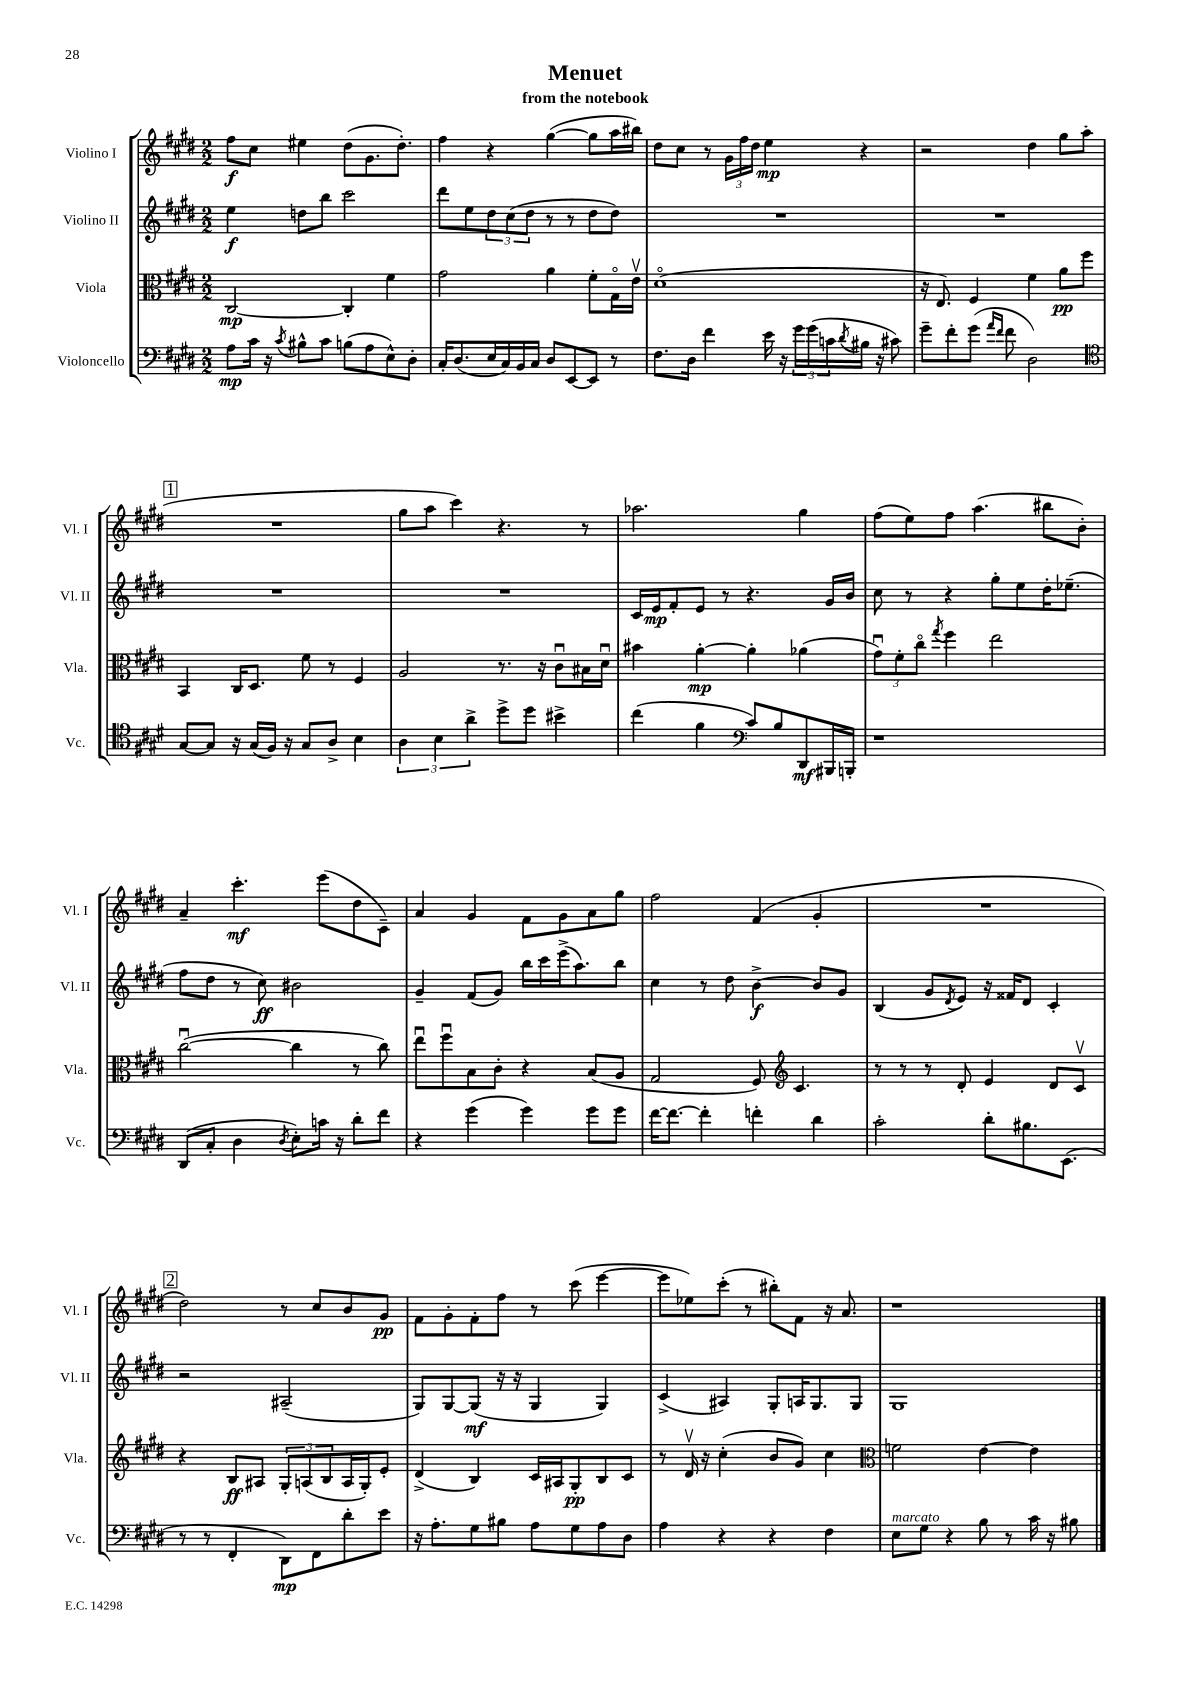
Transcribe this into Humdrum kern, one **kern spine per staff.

**kern	**dynam	**kern	**dynam	**kern	**dynam	**kern	**dynam
*part4	*part4	*part3	*part3	*part2	*part2	*part1	*part1
*staff4	*staff4	*staff3	*staff3	*staff2	*staff2	*staff1	*staff1
*I"Violoncello	*	*I"Viola	*	*I"Violino II	*	*I"Violino I	*
*I'Vc.	*	*I'Vla.	*	*I'Vl. II	*	*I'Vl. I	*
*clefF4	*	*clefC3	*	*clefG2	*	*clefG2	*
*k[f#c#g#d#]	*	*k[f#c#g#d#]	*	*k[f#c#g#d#]	*	*k[f#c#g#d#]	*
*M2/2	*	*M2/2	*	*M2/2	*	*M2/2	*
=1	=1	=1	=1	=1	=1	=1	=1
8A\L	mp	[2C#/	mp	4ee\	f	8ff#\L	f
16c#\Jk	.	.	.	.	.	8cc#\J	.
16r	.	.	.	.	.	.	.
8qc#/	.	.	.	.	.	.	.
8B#X^^\L	.	.	.	8ddn\L	.	4ee#X\	.
8c#\J	.	.	.	8bb\J	.	.	.
(8Bn\L	.	4C#'/]	.	2ccc#\	.	(8dd#\L	.
8A\	.	.	.	.	.	8.g#\	.
8E^^\)	.	4f#\	.	.	.	.	.
.	.	.	.	.	.	8.dd#'\J)	.
8D#'\J	.	.	.	.	.	.	.
=2	=2	=2	=2	=2	=2	=2	=2
16C#'/KL	.	2g#\	.	8ddd#\L	.	4ff#\	.
(8.D#/	.	.	.	.	.	.	.
.	.	.	.	8ee\	.	.	.
16E/L	.	.	.	12dd#\	.	4r	.
16C#/)	.	.	.	.	.	.	.
.	.	.	.	(12cc#\	.	.	.
16BB/	.	.	.	.	.	.	.
.	.	.	.	12dd#\J	.	.	.
16C#/JJ	.	.	.	.	.	.	.
8D#/L	.	4a\	.	8r	.	([4gg#\	.
[8EE/	.	.	.	8r	.	.	.
8EE/J]	.	8f#'\L	.	8dd#\L	.	8gg#\L]	.
8r	.	16G#\L	.	8dd#\J)	.	16aa\L	.
.	.	16ev\JJ	.	.	.	16bb#X\JJ)	.
=3	=3	=3	=3	=3	=3	=3	=3
8.F#\L	.	(1d#	.	1r	.	8dd#\L	.
.	.	.	.	.	.	8cc#\J	.
16D#\Jk	.	.	.	.	.	.	.
4f#\	.	.	.	.	.	8r	.
.	.	.	.	.	.	24g#\LL	.
.	.	.	.	.	.	24ff#\	.
.	.	.	.	.	.	24dd#\JJ	.
16e\	.	.	.	.	.	4ee\	mp
16r	.	.	.	.	.	.	.
24g#\LL	.	.	.	.	.	.	.
(24g#\	.	.	.	.	.	.	.
24cn\	.	.	.	.	.	.	.
8qd#/	.	.	.	.	.	.	.
16B#X\JJ	.	.	.	.	.	4r	.
16r	.	.	.	.	.	.	.
8c#X\)	.	.	.	.	.	.	.
=4	=4	=4	=4	=4	=4	=4	=4
8g#~\L	.	16r	.	1r	.	2r	.
.	.	8.E/)	.	.	.	.	.
8f#'\	.	.	.	.	.	.	.
(8g#\J	.	4F#/	.	.	.	.	.
16qqa/LL	.	.	.	.	.	.	.
16qqf#/JJ	.	.	.	.	.	.	.
8f#\	.	.	.	.	.	.	.
2D#\)	.	4f#\	.	.	.	4dd#\	.
.	.	8a\L	pp	.	.	8gg#\L	.
.	.	8ff#\J	.	.	.	(8aa\J	.
!!LO:LB:g=z
!!LO:REH:place=s1:t=1
=5	=5	=5	=5	=5	=5	=5	=5
*clefC4	*	*	*	*	*	*	*
[8G#/L	.	4BB/	.	1r	.	1r	.
8G#/J]	.	.	.	.	.	.	.
16r	.	16C#/KL	.	.	.	.	.
(16G#/LL	.	8.D#/J	.	.	.	.	.
16F#/JJ)	.	.	.	.	.	.	.
16r	.	.	.	.	.	.	.
8G#/L	.	8f#\	.	.	.	.	.
8A^/J	.	8r	.	.	.	.	.
4B\	.	4F#/	.	.	.	.	.
=6	=6	=6	=6	=6	=6	=6	=6
6A\	.	2A/	.	1r	.	8gg#\L	.
.	.	.	.	.	.	8aa\J	.
6B\	.	.	.	.	.	.	.
.	.	.	.	.	.	4ccc#\)	.
6a^\	.	.	.	.	.	.	.
8dd#^\L	.	8.r	.	.	.	4.r	.
8dd#\J	.	.	.	.	.	.	.
.	.	16r	.	.	.	.	.
4b#X^\	.	8c#u\L	.	.	.	.	.
.	.	16B#X\L	.	.	.	8r	.
.	.	16d#u\JJ	.	.	.	.	.
=7	=7	=7	=7	=7	=7	=7	=7
(4cc#\	.	4b#X\	.	16c#/LL	.	2.aa-X\	.
.	.	.	.	16e/J	mp	.	.
.	.	.	.	8f#'/	.	.	.
4f#\	.	[4a'\	mp	8e/J	.	.	.
.	.	.	.	8r	.	.	.
*clefF4	*	*	*	*	*	*	*
8c#/L)	.	4a'\]	.	4.r	.	.	.
8B/	.	.	.	.	.	.	.
8DD#/	mf	(4a-X\	.	.	.	4gg#\	.
16BBB#X/L	.	.	.	16g#/LL	.	.	.
16BBBn'/JJ	.	.	.	16b/JJ	.	.	.
=8	=8	=8	=8	=8	=8	=8	=8
1r	.	12g#u\L)	.	8cc#\	.	(8ff#\L	.
.	.	12f#'\	.	.	.	.	.
.	.	.	.	8r	.	8ee\)	.
.	.	12cc#\J	.	.	.	.	.
.	.	8qgg#/	.	.	.	.	.
.	.	4ff#\	.	4r	.	8ff#\J	.
.	.	.	.	.	.	(4.aa\	.
.	.	2ee\	.	8gg#'\L	.	.	.
.	.	.	.	8ee\	.	.	.
.	.	.	.	16dd#'\K	.	8bb#X\L	.
.	.	.	.	(8.ee-X~\J	.	.	.
.	.	.	.	.	.	8b'\J)	.
!!LO:LB:g=z
=9	=9	=9	=9	=9	=9	=9	=9
(8DD#/L	.	([2cc#u\	.	8ff#\L	.	4a~/	.
8C#'/J	.	.	.	8dd#\J	.	.	.
4D#\	.	.	.	8r	.	4.ccc#'\	mf
.	.	.	.	8cc#\)	ff	.	.
8qD#/	.	.	.	.	.	.	.
8E'\L)	.	4cc#\]	.	2b#X\	.	.	.
16cn\Jk	.	.	.	.	.	(8eee\L	.
16r	.	.	.	.	.	.	.
8d#'\L	.	8r	.	.	.	8dd#\	.
8f#\J	.	8cc#\)	.	.	.	8c#~\J)	.
=10	=10	=10	=10	=10	=10	=10	=10
4r	.	8eeu\L	.	4g#~/	.	4a/	.
.	.	8ff#u\	.	.	.	.	.
(4g#\	.	8B\	.	(8f#/L	.	4g#/	.
.	.	8c#'\J	.	8g#/J)	.	.	.
4g#\)	.	4r	.	16bb\LL	.	8f#\L	.
.	.	.	.	16ccc#\	.	.	.
.	.	.	.	(16eee^\J	.	8g#\	.
.	.	.	.	8.aa\)	.	.	.
8g#\L	.	(8B/L	.	.	.	8a\	.
8g#\J	.	8A/J	.	8bb\J	.	8gg#\J	.
=11	=11	=11	=11	=11	=11	=11	=11
[16f#\KL	.	2G#/	.	4cc#\	.	2ff#\	.
8.f#\J_	.	.	.	.	.	.	.
4f#'\]	.	.	.	8r	.	.	.
.	.	.	.	8dd#\	.	.	.
4fn'\	.	8F#/)	.	[4b^\	f	(4f#/	.
*	*	*clefG2	*	*	*	*	*
.	.	4.c#/	.	.	.	.	.
4d#\	.	.	.	8b/L]	.	4g#'/	.
.	.	.	.	8g#/J	.	.	.
=12	=12	=12	=12	=12	=12	=12	=12
2c#'\	.	8r	.	(4B/	.	1r	.
.	.	8r	.	.	.	.	.
.	.	8r	.	8g#/L	.	.	.
.	.	.	.	8qd#/	.	.	.
.	.	8d#'/	.	8e/J)	.	.	.
8d#'\L	.	4e/	.	16r	.	.	.
.	.	.	.	16f##X/KL	.	.	.
8.B#X\	.	.	.	8d#/J	.	.	.
.	.	8d#/L	.	4c#'/	.	.	.
(8.EE\J	.	.	.	.	.	.	.
.	.	8c#v/J	.	.	.	.	.
!!LO:LB:g=z
!!LO:REH:place=s1:t=2
=13	=13	=13	=13	=13	=13	=13	=13
8r	.	4r	.	2r	.	2dd#\)	.
8r	.	.	.	.	.	.	.
4FF#'/	.	8B/L	ff	.	.	.	.
.	.	8A#X/J	.	.	.	.	.
8DD#\L)	mp	12G#'/L	.	(2A#X~/	.	8r	.
.	.	(12An/	.	.	.	.	.
8FF#\	.	.	.	.	.	8cc#/L	.
.	.	12B/	.	.	.	.	.
8d#'\	.	16A/L	.	.	.	8b/	.
.	.	16G#'/J)	.	.	.	.	.
8e\J	.	8e'/J	.	.	.	8g#/J	pp
=14	=14	=14	=14	=14	=14	=14	=14
16r	.	(4d#^/	.	8G#/L)	.	8f#\L	.
8.A'\L	.	.	.	.	.	.	.
.	.	.	.	[8G#/	.	8g#'\	.
8G#\	.	4B/)	.	(8G#/J]	mf	8f#'\	.
8B#X\J	.	.	.	16r	.	8ff#\J	.
.	.	.	.	16r	.	.	.
8A\L	.	16c#/LL	.	4G#/	.	8r	.
.	.	16A#X/J	.	.	.	.	.
8G#\	.	8G#'/	pp	.	.	(8ccc#\	.
8A\	.	8B/	.	4G#/)	.	[4eee\	.
8D#\J	.	8c#/J	.	.	.	.	.
=15	=15	=15	=15	=15	=15	=15	=15
4A\	.	8r	.	(4c#^/	.	8eee\L]	.
.	.	16d#v/	.	.	.	8ee-X\)	.
.	.	16r	.	.	.	.	.
4r	.	(4cc#'\	.	4A#X/)	.	(8ccc#'\J	.
.	.	.	.	.	.	8r	.
4r	.	8b/L	.	8G#'/L	.	8bb#X'\L)	.
.	.	8g#/J)	.	16An/K	.	8f#\J	.
.	.	.	.	8.G#/	.	.	.
4F#\	.	4cc#\	.	.	.	16r	.
.	.	.	.	.	.	8.a/	.
.	.	.	.	8G#/J	.	.	.
=16	=16	=16	=16	=16	=16	=16	=16
*	*	*clefC3	*	*	*	*	*
!LO:TX:a:i:t=marcato	!	!	!	!	!	!	!
8E\L	.	2fn\	.	1G#	.	1r	.
8G#\J	.	.	.	.	.	.	.
4r	.	.	.	.	.	.	.
8B\	.	[4e\	.	.	.	.	.
8r	.	.	.	.	.	.	.
16c#\	.	4e\]	.	.	.	.	.
16r	.	.	.	.	.	.	.
8B#X\	.	.	.	.	.	.	.
==	==	==	==	==	==	==	==
*-	*-	*-	*-	*-	*-	*-	*-
